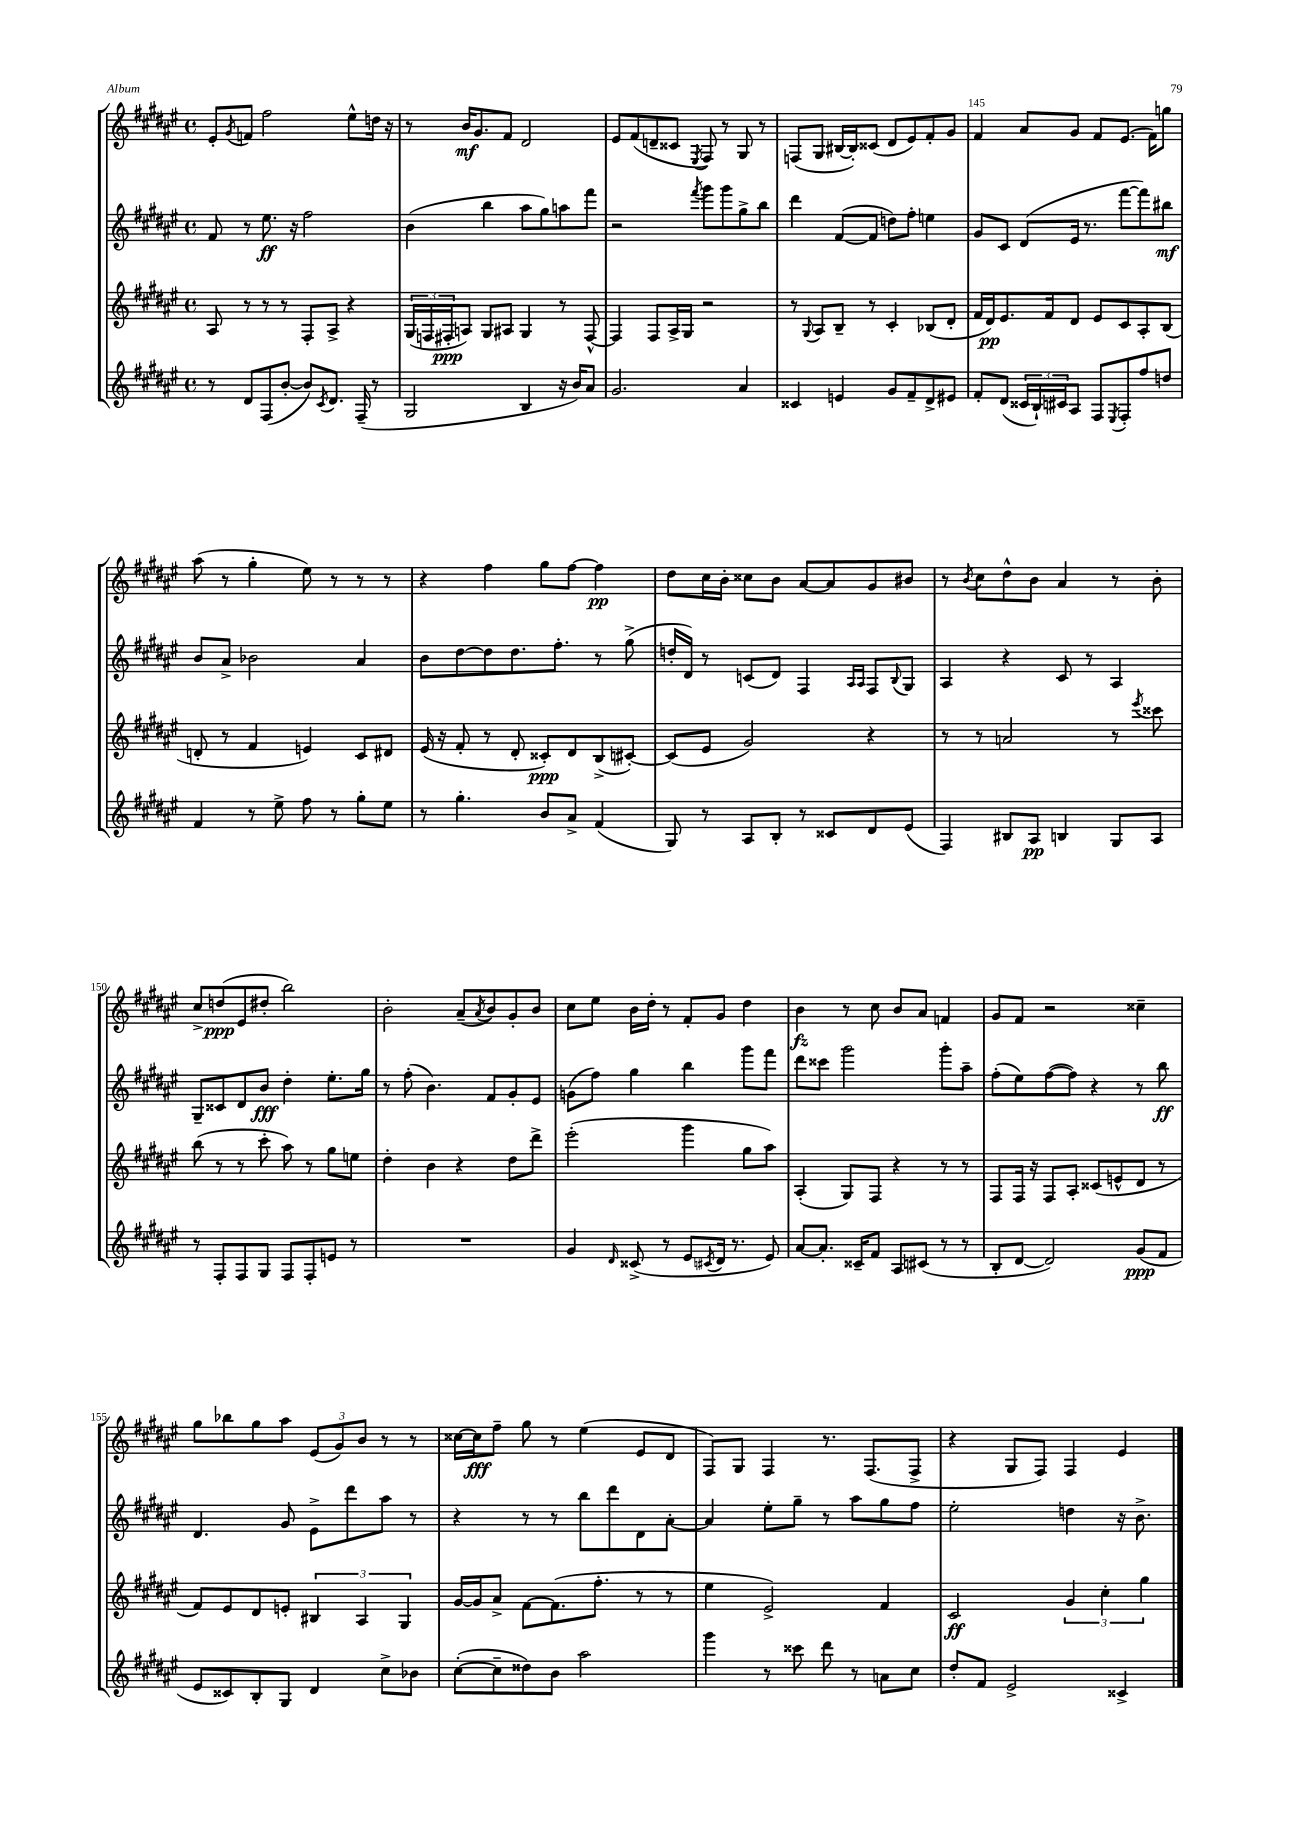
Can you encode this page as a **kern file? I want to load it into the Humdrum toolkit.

**kern	**kern	**kern	**kern
*staff4	*staff3	*staff2	*staff1
*clefG2	*clefG2	*clefG2	*clefG2
*k[f#c#g#d#a#e#]	*k[f#c#g#d#a#e#]	*k[f#c#g#d#a#e#]	*k[f#c#g#d#a#e#]
*M4/4	*M4/4	*M4/4	*M4/4
*met(c)	*met(c)	*met(c)	*met(c)
8r	8A#	8f#	8e#'
.	.	.	8qg#
8d#	8r	8r	8f
(8F#	8r	8.ee#	2ff#
[8b'	8r	.	.
.	.	16r	.
8b])	8F#'	2ff#	.
8qc#	.	.	.
8.d#	8A#^	.	.
.	4r	.	8ee#^^
(16F#~	.	.	.
8r	.	.	16dd
.	.	.	16r
=	=	=	=
2G#	(24G#	(4b	8r
.	24F	.	.
.	24F#'	.	.
.	8A)	.	16b
.	.	.	8.g#
.	8G#	4bb	.
.	8A#	.	8f#
4B	4G#	8aa#	2d#
.	.	8gg#)	.
16r	8r	8aa	.
16b)	.	.	.
8a#	[8F#^^	8fff#	.
=	=	=	=
2.g#	4F#]	2r	8e#
.	.	.	(8f#
.	8F#	.	8d~
.	16A#^	.	8c##
.	16G#	.	.
.	.	8qfff#	8qE#
.	2r	8ggg#	8F#)
.	.	8ggg#	8r
4a#	.	8gg#^	8G#
.	.	8bb	8r
=	=	=	=
4c##	8r	4ddd#	(8F
.	8qqG#	.	.
.	8A#	.	8G#
4e	8B~	([8f#	[16B#
.	.	.	16B#'])
.	8r	8f#]	(8c##
8g#	4c#'	8dd)	8d#
8f#~	.	8ff#'	8e#)
8d#^	(8B-	4ee	8f#'
8e#	8d#'	.	8g#
=	=	=	=
8f#'	16f#	8g#	4f#
.	16d#)	.	.
(8d#	8.e#	8c#	.
24c##	.	(8d#	8a#
24B`)	.	.	.
.	16f#	.	.
24c#	.	.	.
8A#	8d#	16e#	8g#
.	.	8.r	.
8F#	8e#	.	8f#
8qE#	.	.	.
8F#'	8c#	[8fff#	(8.e#
8ff#	8A#'	8fff#])	.
.	.	.	16f#)
8dd	(8B	8bb#	8gg
=	=	=	=
4f#	8d'	8b	(8aa#
.	8r	8a#^	8r
8r	4f#	2b-	4gg#'
8ee#^	.	.	.
8ff#	4e)	.	8ee#)
8r	.	.	8r
8gg#'	8c#	4a#	8r
8ee#	8d#	.	8r
=	=	=	=
8r	(16e#	8b	4r
.	16r	.	.
4.gg#'	8f#'	[8dd#	.
.	8r	8dd#]	4ff#
.	8d#'	8.dd#	.
8b	8c##')	.	8gg#
.	.	8.ff#'	.
8a#^	8d#	.	[8ff#
(4f#	(8B^	8r	4ff#]
.	[8c#')	(8gg#^	.
=	=	=	=
8G#)	(8c#]	16dd'	8dd#
.	.	16d#)	.
8r	8e#	8r	16cc#
.	.	.	16b'
8A#	2g#)	(8c	8cc##
8B'	.	8d#)	8b
8r	.	4F#	[8a#
8c##	.	.	8a#]
.	.	16qqA#	.
.	.	16qqA#	.
8d#	4r	8F#	8g#
.	.	8qqB	.
(8e#	.	8G#	8b#
=	=	=	=
4F#)	8r	4A#	8r
.	.	.	8qb
.	8r	.	8cc#
8B#	2a	4r	8dd#^^
8A#	.	.	8b
4B	.	8c#	4a#
.	.	8r	.
8G#	8r	4A#	8r
.	8qeee#	.	.
8A#	8ccc##	.	8b'
=	=	=	=
8r	(8bb	8G#~	8cc#^
8F#'	8r	8c##	(8dd
8F#	8r	8d#	8e#
8G#	8ccc#'	8b	8dd#'
8F#	8aa#)	4dd#'	2bb)
8F#'	8r	.	.
8e	8gg#	8.ee#'	.
8r	8ee	.	.
.	.	16gg#	.
=	=	=	=
1r	4dd#'	8r	2b'
.	.	(8ff#'	.
.	4b	4.b)	.
.	4r	.	(8a#~
.	.	.	8qa#
.	.	8f#	8b)
.	8dd#	8g#'	8g#'
.	8ddd#^	8e#	8b
=	=	=	=
4g#	(2eee#'	(8g	8cc#
.	.	8ff#)	8ee#
16qqd#	.	.	.
(8c##^	.	4gg#	16b
.	.	.	16dd#'
8r	.	.	8r
8e#	4ggg#	4bb	8f#'
8qc#	.	.	.
16d#	.	.	8g#
8.r	.	.	.
.	8gg#	8ggg#	4dd#
8e#)	8aa#)	8fff#	.
=	=	=	=
[8a#	(4A#'	8ddd#	4b
8.a#']	.	8ccc##	.
.	8G#)	2ggg#	8r
16c##~	.	.	.
8f#	8F#	.	8cc#
8A#	4r	.	8b
(8c#	.	.	8a#
8r	8r	8ggg#'	4f
8r	8r	8aa#~	.
=	=	=	=
8B'	8F#	(8ff#'	8g#
[8d#	16F#	8ee#)	8f#
.	16r	.	.
2d#])	8F#	([8ff#	2r
.	8A#'	8ff#])	.
.	(8c##	4r	.
.	8e^^	.	.
(8g#	8d#	8r	4cc##~
8f#	8r	8bb	.
=	=	=	=
8e#	8f#)	4.d#	8gg#
8c##)	8e#	.	8bb-
8B'	8d#	.	8gg#
8G#	8e'	8g#	8aa#
4d#	6B#	8e#^	(12e#
.	.	.	12g#)
.	.	8ddd#	.
.	6A#	.	12b
8cc#^	.	8aa#	8r
.	6G#	.	.
8b-	.	8r	8r
=	=	=	=
([8cc#'	[16g#	4r	[16cc##
.	16g#]	.	16cc##]
8cc#~]	8a#^	.	8ff#~
8dd##)	[8f#	8r	8gg#
8b	(8.f#]	8r	8r
2aa#	.	8bb	(4ee#
.	8.ff#'	.	.
.	.	8ddd#	.
.	8r	8d#	8e#
.	8r	[8a#'	8d#
=	=	=	=
4ggg#	4ee#	4a#]	8F#)
.	.	.	8G#
8r	2e#^)	8ee#'	4F#
8ccc##	.	8gg#~	.
8ddd#	.	8r	8.r
8r	.	8aa#	.
.	.	.	(8.F#
8a	4f#	8gg#	.
8cc#	.	8ff#	8F#^
=	=	=	=
8dd#'	2c#	2ee#'	4r
8f#	.	.	.
2e#^	.	.	8G#
.	.	.	8F#)
.	6g#	4dd	4F#
.	6cc#'	.	.
4c##^	.	16r	4e#
.	.	8.b^	.
.	6gg#	.	.
==	==	==	==
*-	*-	*-	*-
